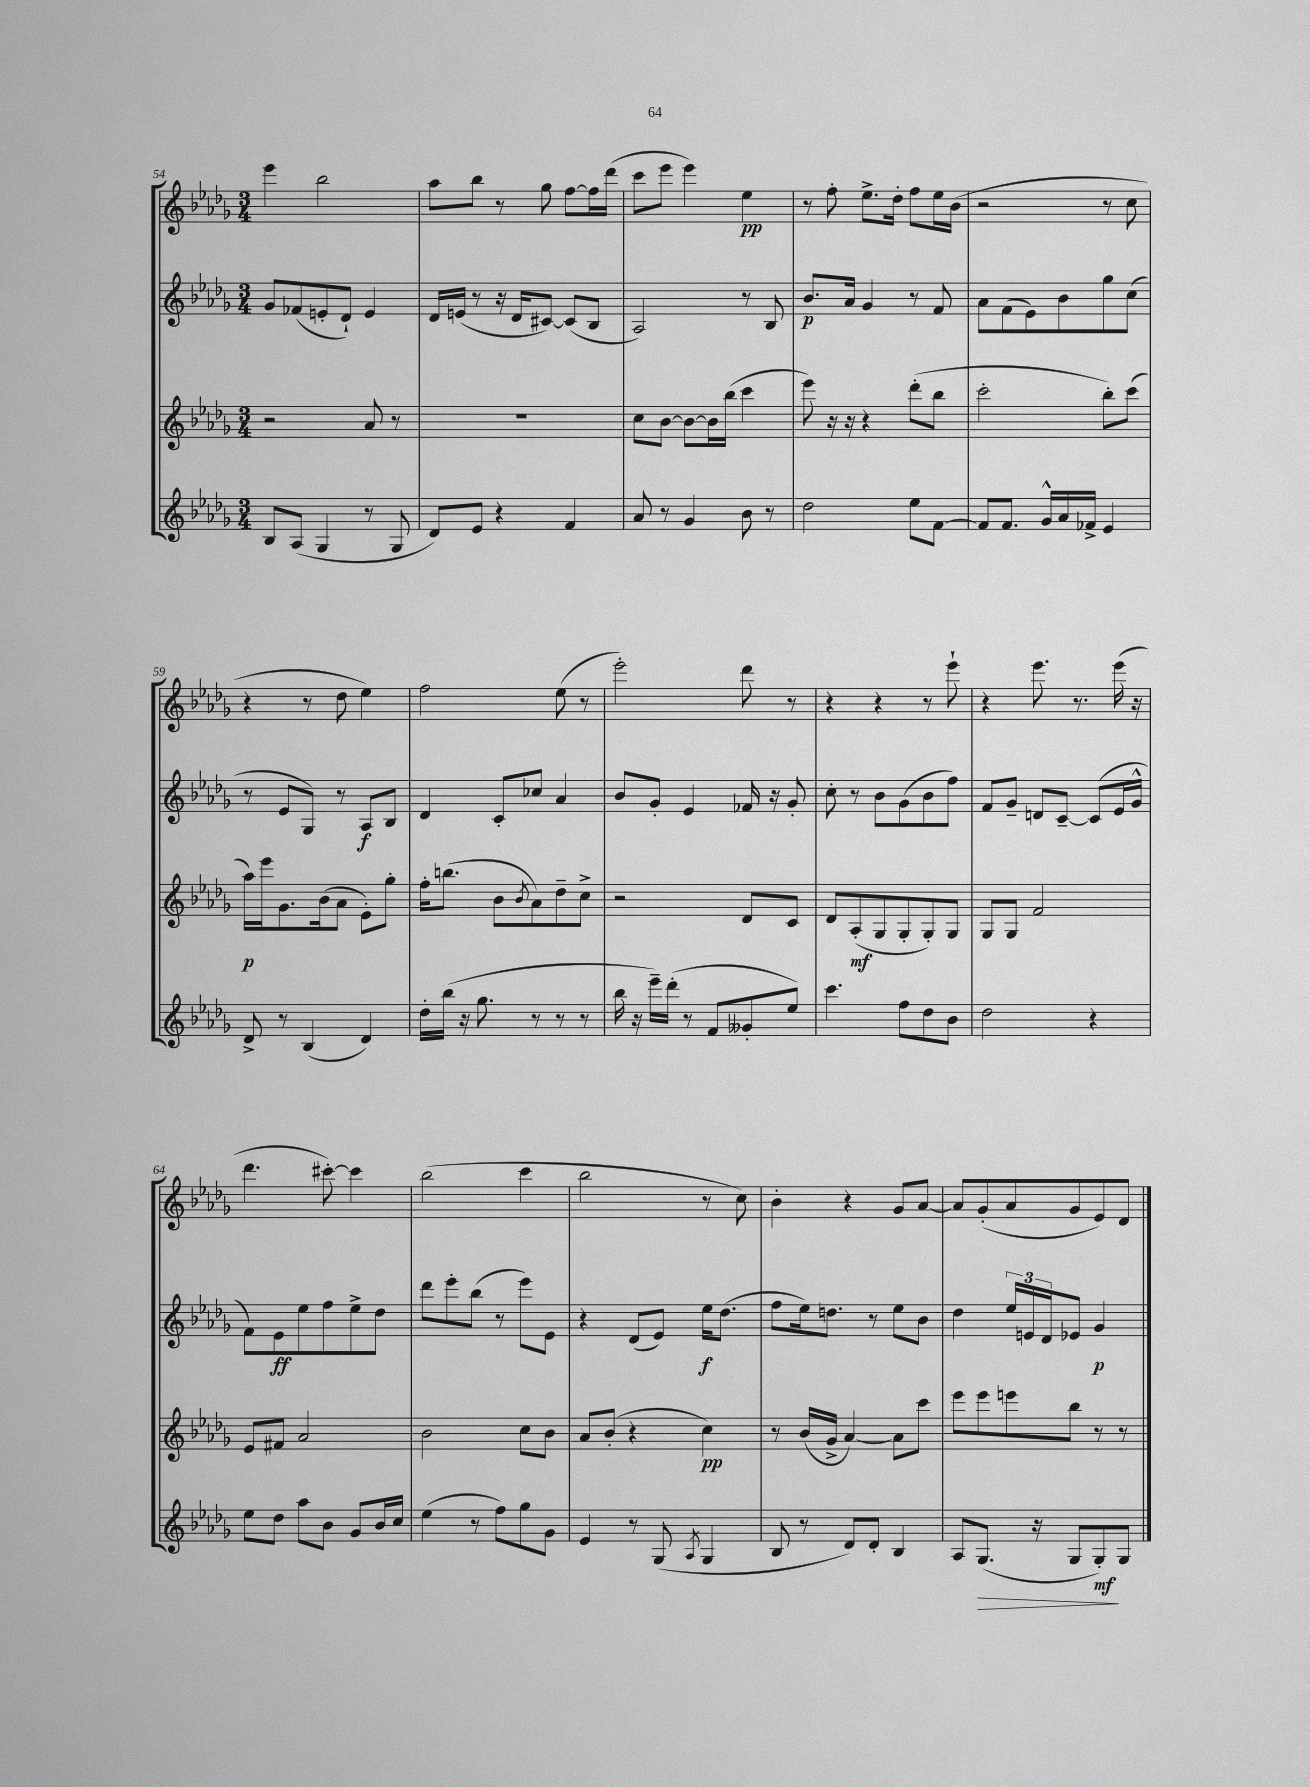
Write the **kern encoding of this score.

**kern	**dynam	**kern	**dynam	**kern	**dynam	**kern	**dynam
*part4	*part4	*part3	*part3	*part2	*part2	*part1	*part1
*staff4	*staff4	*staff3	*staff3	*staff2	*staff2	*staff1	*staff1
*clefG2	*	*clefG2	*	*clefG2	*	*clefG2	*
*k[b-e-a-d-g-]	*	*k[b-e-a-d-g-]	*	*k[b-e-a-d-g-]	*	*k[b-e-a-d-g-]	*
*M3/4	*	*M3/4	*	*M3/4	*	*M3/4	*
=54	=54	=54	=54	=54	=54	=54	=54
8B-/L	.	2r	.	8g-/L	.	4eee-\	.
(8A-/J	.	.	.	(8f-X/	.	.	.
4G-/	.	.	.	8en'/	.	2bb-\	.
.	.	.	.	8d-`/J)	.	.	.
8r	.	8a-/	.	4e/	.	.	.
8G-/	.	8r	.	.	.	.	.
=55	=55	=55	=55	=55	=55	=55	=55
8d-/L)	.	2.r	.	16d-/LL	.	8aa-\L	.
.	.	.	.	(16en/JJ	.	.	.
8e-/J	.	.	.	8r	.	8bb-\J	.
4r	.	.	.	16r	.	8r	.
.	.	.	.	16d-/KL	.	.	.
.	.	.	.	[8c#X/J)	.	8gg-\	.
4f/	.	.	.	(8c#/L]	.	[8ff\L	.
.	.	.	.	8B-/J	.	16ff\L]	.
.	.	.	.	.	.	(16ddd-\JJ	.
=56	=56	=56	=56	=56	=56	=56	=56
8a-/	.	8cc\L	.	2A-/)	.	8ccc\L	.
8r	.	[8b-\J	.	.	.	8eee-\J	.
4g-/	.	8b-\L_	.	.	.	4eee-\)	.
.	.	16b-\L]	.	.	.	.	.
.	.	(16bb-\JJ	.	.	.	.	.
8b-\	.	4ccc\	.	8r	.	4ee-\	pp
8r	.	.	.	8B-/	.	.	.
=57	=57	=57	=57	=57	=57	=57	=57
2dd-\	.	8eee-\)	.	8.b-/L	p	8r	.
.	.	16r	.	.	.	8ff'\	.
.	.	16r	.	16a-/Jk	.	.	.
.	.	4r	.	4g-/	.	8.ee-^\L	.
.	.	.	.	.	.	16dd-'\Jk	.
8ee-\L	.	(8ddd-'\L	.	8r	.	8ff\L	.
[8f\J	.	8bb-\J	.	8f/	.	16ee-\L	.
.	.	.	.	.	.	(16b-\JJ	.
=58	=58	=58	=58	=58	=58	=58	=58
8f/L]	.	2ccc'\	.	8a-\L	.	2r	.
8.f/J	.	.	.	(8f\	.	.	.
.	.	.	.	8e-\)	.	.	.
16g-^^/LL	.	.	.	.	.	.	.
16a-/	.	.	.	8b-\	.	.	.
16f-X^/JJ	.	.	.	.	.	.	.
4e-/	.	8bb-'\L)	.	8gg-\	.	8r	.
.	.	(8ccc\J	.	(8cc\J	.	8cc\	.
!!LO:LB:g=z
=59	=59	=59	=59	=59	=59	=59	=59
8d-^/	.	16aa-\LL)	p	8r	.	4r	.
.	.	16eee-\J	.	.	.	.	.
8r	.	8.g-\	.	8e-/L	.	.	.
(4B-/	.	.	.	8G-/J)	.	8r	.
.	.	(16b-\k	.	.	.	.	.
.	.	8a-\J	.	8r	.	8dd-\	.
4d-/)	.	8e-'\L)	.	8A-/L	f	4ee-\)	.
.	.	8gg-'\J	.	8B-/J	.	.	.
=60	=60	=60	=60	=60	=60	=60	=60
16dd-'\LL	.	16ff'\KL	.	4d-/	.	2ff\	.
(16bb-\JJ	.	(8.bbn\J	.	.	.	.	.
16r	.	.	.	.	.	.	.
8.gg-\	.	.	.	.	.	.	.
.	.	8b-\L	.	8c'/L	.	.	.
.	.	8qb-/	.	.	.	.	.
8r	.	8a-\)	.	8cc-X/J	.	.	.
8r	.	8dd-~\	.	4a-/	.	(8ee-\	.
8r	.	8cc^\J	.	.	.	8r	.
=61	=61	=61	=61	=61	=61	=61	=61
16bb-\	.	2r	.	8b-/L	.	2eee-'\)	.
16r	.	.	.	.	.	.	.
16eee-~\LL)	.	.	.	8g-'/J	.	.	.
(16ddd-'\JJ	.	.	.	.	.	.	.
8r	.	.	.	4e-/	.	.	.
8f/L	.	.	.	.	.	.	.
8g--X'/	.	8d-/L	.	16f-X/	.	8ddd-\	.
.	.	.	.	16r	.	.	.
8ee-/J)	.	8c/J	.	8g-'/	.	8r	.
=62	=62	=62	=62	=62	=62	=62	=62
4.ccc\	.	8d-/L	.	8cc'\	.	4r	.
.	.	(8A-'/	mf	8r	.	.	.
.	.	8G-/	.	8b-\L	.	4r	.
8ff\L	.	8G-'/	.	(8g-\	.	.	.
8dd-\	.	8G-'/)	.	8b-\	.	8r	.
8b-\J	.	8G-/J	.	8ff\J)	.	8eee-`\	.
=63	=63	=63	=63	=63	=63	=63	=63
2dd-\	.	8G-/L	.	8f/L	.	4r	.
.	.	8G-/J	.	8g-~/J	.	.	.
.	.	2f/	.	8dn/L	.	8.eee-\	.
.	.	.	.	[8c~/J	.	.	.
.	.	.	.	.	.	8.r	.
4r	.	.	.	(8c/L]	.	.	.
.	.	.	.	16e-/L	.	(16eee-\	.
.	.	.	.	16g-^^/JJ	.	16r	.
!!LO:LB:g=z
=64	=64	=64	=64	=64	=64	=64	=64
8ee-\L	.	8e-/L	.	8f\L)	.	4.ddd-\	.
8dd-\J	.	8f#X/J	.	8e-\	ff	.	.
8aa-\L	.	2a-/	.	8ee-\	.	.	.
8b-\J	.	.	.	8ff\	.	[8ccc#X'\)	.
8g-/L	.	.	.	8ee-^\	.	4ccc#\]	.
16b-/L	.	.	.	8dd-\J	.	.	.
16cc/JJ	.	.	.	.	.	.	.
=65	=65	=65	=65	=65	=65	=65	=65
(4ee-\	.	2b-\	.	8ddd-\L	.	(2bb-\	.
.	.	.	.	8eee-'\	.	.	.
8r	.	.	.	(8bb-\J	.	.	.
8ff\L)	.	.	.	8r	.	.	.
8gg-\	.	8cc\L	.	8eee-\L)	.	4ccc\	.
8g-\J	.	8b-\J	.	8e-\J	.	.	.
=66	=66	=66	=66	=66	=66	=66	=66
4e-/	.	8a-/L	.	4r	.	2bb-\	.
.	.	(8b-'/J	.	.	.	.	.
8r	.	4r	.	(8d-/L	.	.	.
(8G-/	.	.	.	8e-/J)	.	.	.
8qA-/	.	.	.	.	.	.	.
4G-/	.	4cc\)	pp	16ee-\KL	f	8r	.
.	.	.	.	(8.dd-\J	.	.	.
.	.	.	.	.	.	8cc\)	.
=67	=67	=67	=67	=67	=67	=67	=67
8B-/	.	8r	.	8ff\L	.	4b-'\	.
8r	.	(16b-/LL	.	16ee-\k)	.	.	.
.	.	16g-^/JJ	.	8.ddn\J	.	.	.
8d-/L)	.	[4a-/)	.	.	.	4r	.
8d-'/J	.	.	.	8r	.	.	.
4B-/	.	8a-\L]	.	8ee-\L	.	8g-/L	.
.	.	8ccc\J	.	8b-\J	.	[8a-/J	.
=68	=68	=68	=68	=68	=68	=68	=68
8A-/L	.	8eee-\L	.	4dd-\	.	8a-/L]	.
!	!LO:HP:b	!	!	!	!	!	!
(8.G-/J	>	8eee-\	.	.	.	(8g-'/	.
.	.	8eeen\	.	24ee-/LL	.	8a-/	.
.	.	.	.	24en/	.	.	.
16r	.	.	.	.	.	.	.
.	.	.	.	24d-/J	.	.	.
8G-/L	.	8bb-\J	.	8e-X/J	.	8g-/	.
8G-'/)	mf	8r	.	4g-/	p	8e-/)	.
8G-/J	]	8r	.	.	.	8d-/J	.
==	==	==	==	==	==	==	==
*-	*-	*-	*-	*-	*-	*-	*-
